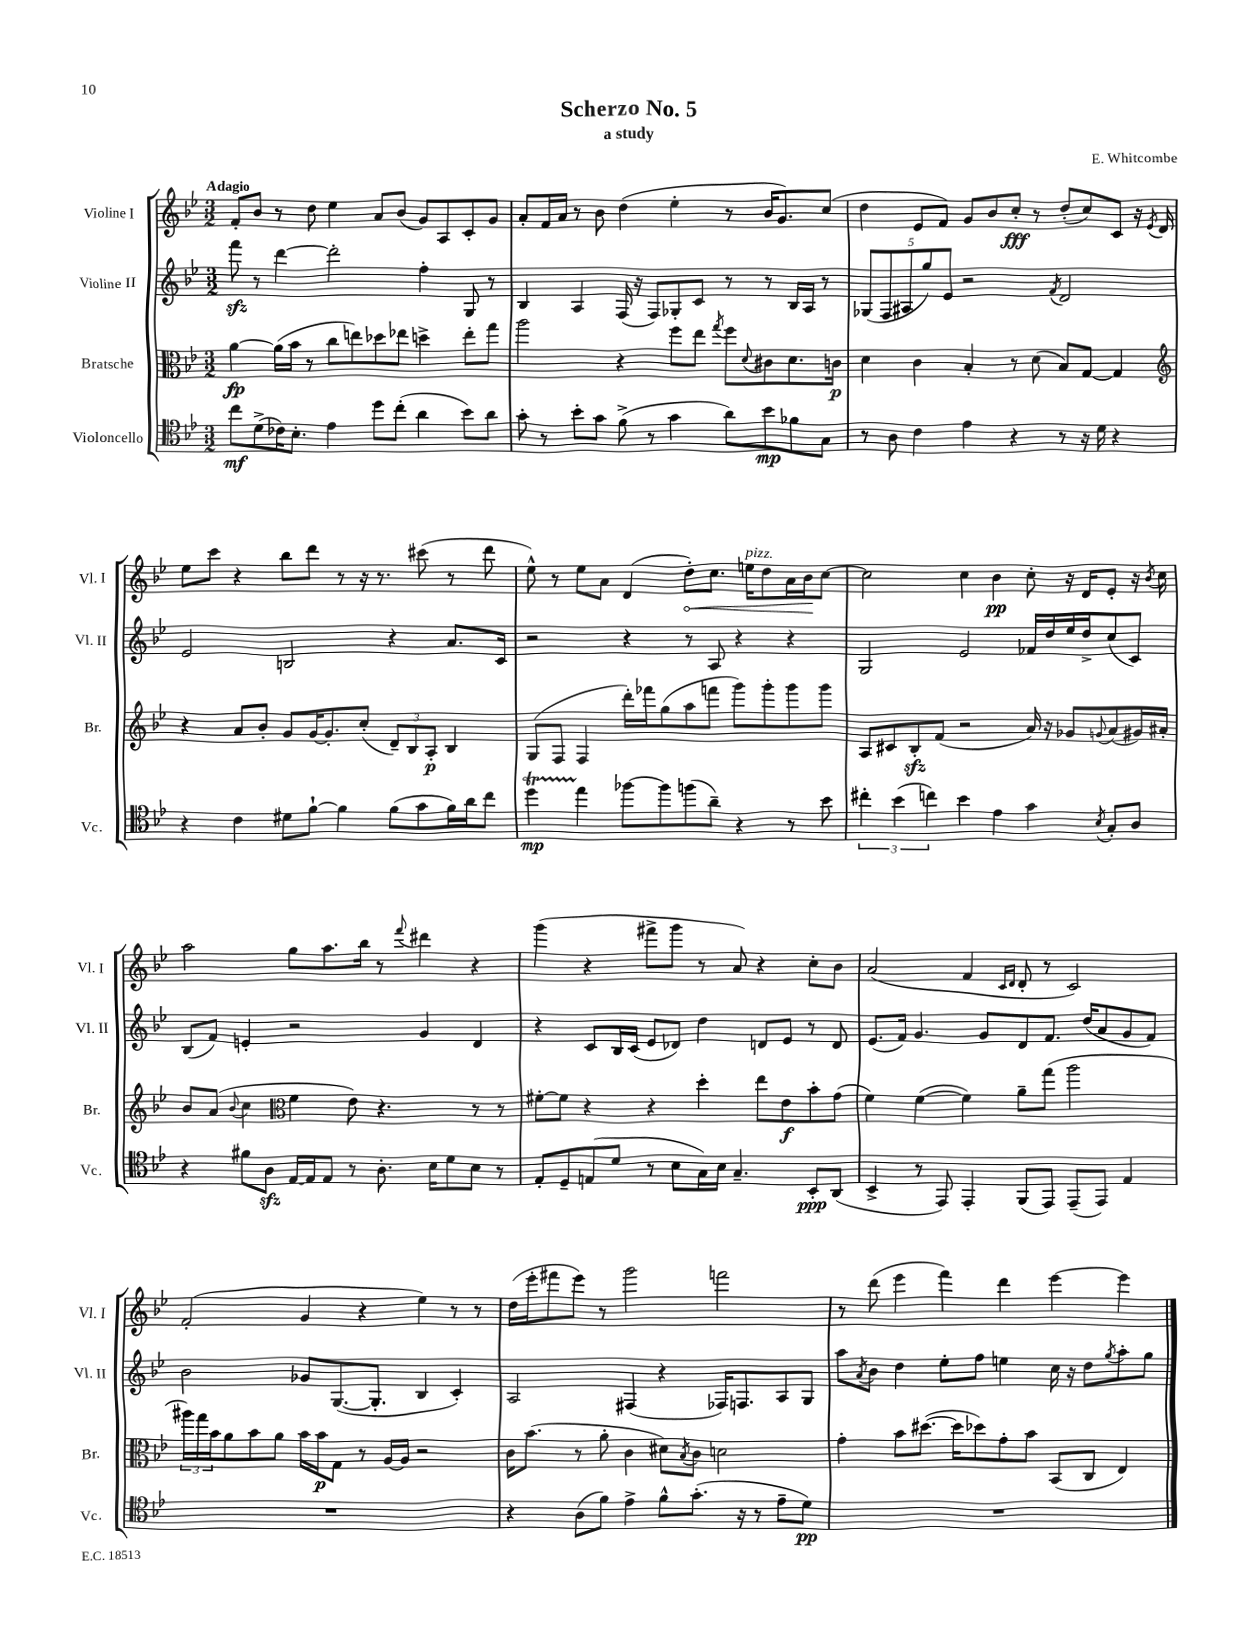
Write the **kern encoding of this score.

**kern	**dynam	**kern	**dynam	**kern	**kern	**dynam
*part4	*part4	*part3	*part3	*part2	*part1	*part1
*staff4	*staff4	*staff3	*staff3	*staff2	*staff1	*staff1
*I"Violoncello	*	*I"Bratsche	*	*I"Violine II	*I"Violine I	*
*I'Vc.	*	*I'Br.	*	*I'Vl. II	*I'Vl. I	*
*clefC4	*	*clefC3	*	*clefG2	*clefG2	*
*k[b-e-]	*	*k[b-e-]	*	*k[b-e-]	*k[b-e-]	*
*M3/2	*	*M3/2	*	*M3/2	*M3/2	*
=1	=1	=1	=1	=1	=1	=1
!	!	!	!	!	!LO:TX:a:B:t=Adagio	!
8cc\L	mf	[4a\	fp	8fffzz\	8f'/L	.
(8d^\	.	.	.	8r	8b-/J	.
16c-X\K)	.	(16a\LL]	.	[4ddd\	8r	.
8.B-'\J	.	16b-\JJ	.	.	.	.
.	.	8r	.	.	8dd\	.
4e-\	.	8cc\L	.	2ddd'\]	4ee-\	.
.	.	8een\)	.	.	.	.
8dd\L	.	8dd-X\	.	.	8a/L	.
(8cc'\J	.	8ee-X\J	.	.	(8b-/J	.
4a\	.	4ddn^\	.	4ff'\	8g/L)	.
.	.	.	.	.	8A/	.
8b-\L)	.	8ee-'\L	.	8G/	8c'/	.
8a\J	.	8gg\J	.	8r	8g/J	.
=2	=2	=2	=2	=2	=2	=2
8g'\	.	2aa\	.	4B-/	8a'/L	.
8r	.	.	.	.	16f/L	.
.	.	.	.	.	16a/JJ	.
8b-'\L	.	.	.	4A/	8r	.
8g\J	.	.	.	.	8b-\	.
(8f^\	.	4r	.	(16F/	(4dd\	.
.	.	.	.	16r	.	.
8r	.	.	.	8F/L)	.	.
4g\	.	8ff\L	.	8G-X'/	4ee-'\	.
.	.	8ee-\J	.	8c/J	.	.
.	.	8qgg/	.	.	.	.
8a\L)	.	8ff\L	.	8r	8r	.
.	.	8qqd/	.	.	.	.
8b-\	mp	8c#X\	.	8r	16b-/KL	.
.	.	.	.	.	8.g/)	.
8f-X\	.	8.d\	.	16B-/LL	.	.
.	.	.	.	16A/JJ	.	.
8G\J	.	.	.	8r	(8cc/J	.
.	.	16cn\Jk	p	.	.	.
=3	=3	=3	=3	=3	=3	=3
8r	.	4d\	.	(10G-X/L	4dd\	.
.	.	.	.	10F/	.	.
8A\	.	.	.	.	.	.
.	.	.	.	10A#X/	.	.
4c\	.	4c\	.	.	8e-/L	.
.	.	.	.	10gg/)	.	.
.	.	.	.	.	8f/J)	.
.	.	.	.	10e-/J	.	.
4e-\	.	4B-'/	.	2r	8g/L	.
.	.	.	.	.	8b-/	.
4r	.	8r	.	.	8cc'/J	fff
.	.	(8d\	.	.	8r	.
.	.	.	.	8qf/	.	.
8r	.	8B-/L)	.	2d/	(8dd'/L	.
16r	.	[8G/J	.	.	8cc/)	.
16d\	.	.	.	.	.	.
4r	.	4G/]	.	.	8c/J	.
.	.	.	.	.	16r	.
.	.	.	.	.	8qe-/	.
.	.	.	.	.	16d/	.
!!LO:LB:g=z
=4	=4	=4	=4	=4	=4	=4
*	*	*clefG2	*	*	*	*
4r	.	4r	.	2e-/	8ee-\L	.
.	.	.	.	.	8ccc\J	.
4c\	.	8a/L	.	.	4r	.
.	.	8b-'/J	.	.	.	.
8d#X\L	.	8g/L	.	2Bn/	8bb-\L	.
[8f`\J	.	[16g/K	.	.	8ddd\J	.
.	.	8.g'/]	.	.	.	.
4f\]	.	.	.	.	8r	.
.	.	(8cc'/J	.	.	16r	.
.	.	.	.	.	8.r	.
(8f\L	.	12d~/L)	.	4r	.	.
.	.	12B-/	.	.	.	.
8g\	.	.	.	.	(8ccc#X\	.
.	.	12A'/J	p	.	.	.
16f\L)	.	4B-/	.	8.a/L	8r	.
16a\J	.	.	.	.	.	.
8cc\J	.	.	.	.	8ddd\	.
.	.	.	.	16c/Jk	.	.
=5	=5	=5	=5	=5	=5	=5
4ddt\	mp	(8G/L	.	2r	8ee-^^\)	.
.	.	8F/J	.	.	8r	.
4ee-\	.	4F/	.	.	8ee-\L	.
.	.	.	.	.	8a\J	.
[8ff-X\L	.	16ddd'\LL)	.	4r	(4d/	.
.	.	16fff-X\J	.	.	.	.
8ff-\]	.	(8gg\	.	.	.	.
!	!	!	!	!	!	!LO:HP:b
(8ffn\	.	8aa\	.	8r	8dd'\L)	<
8a~\J)	.	8fffn\J	.	8A/	8.cc\J	.
4r	.	8ggg\L)	.	4r	.	.
!	!	!	!	!	!LO:TX:a:i:t=pizz.	!
.	.	.	.	.	16een\KL	.
.	.	8ggg'\	.	.	8dd\	.
8r	.	8ggg\	.	4r	16a\L	.
.	.	.	.	.	16b-\J	.
8b-\	.	8ggg\J	.	.	[8cc\J	[
=6	=6	=6	=6	=6	=6	=6
6cc#X'\	.	8A/L	.	2G/	2cc\]	.
.	.	8c#X/	.	.	.	.
(6b-\	.	.	.	.	.	.
.	.	8B-zz'/	.	.	.	.
6ccn\)	.	.	.	.	.	.
.	.	(8f/J	.	.	.	.
4b-\	.	2r	.	2e-/	4cc\	.
4e-\	.	.	.	.	4b-\	pp
4g\	.	16a/)	.	16f-X/LL	8cc'\	.
.	.	16r	.	16dd/	.	.
.	.	8g-X/L	.	16ee-/	16r	.
.	.	.	.	16dd^/J	16d/KL	.
8qB-/	.	8qqgn/	.	.	.	.
8G'/L	.	(8a/	.	(8cc/	8e-'/J	.
8A/J	.	16g#X/L)	.	8c/J)	16r	.
.	.	.	.	.	8qb-/	.
.	.	16a#X'/JJ	.	.	16cc\	.
!!LO:LB:g=z
=7	=7	=7	=7	=7	=7	=7
4r	.	8b-/L	.	(8B-/L	2aa\	.
.	.	(8a/J	.	8f/J)	.	.
.	.	8qqb-/	.	.	.	.
8f#X\L	.	4cc\	.	4en'/	.	.
8Azz\J	.	.	.	.	.	.
*	*	*clefC3	*	*	*	*
[16E-/LL	.	4f\	.	2r	8gg\L	.
16E-/J]	.	.	.	.	.	.
8E-/J	.	.	.	.	8.aa\	.
8r	.	8e-\)	.	.	.	.
.	.	.	.	.	16bb-\Jk	.
8.A'\	.	4.r	.	.	8r	.
.	.	.	.	.	8qqfff/	.
.	.	.	.	4g/	4ddd#X\	.
16B-\KL	.	.	.	.	.	.
8d\	.	.	.	.	.	.
8B-\J	.	8r	.	4d/	4r	.
8r	.	8r	.	.	.	.
=8	=8	=8	=8	=8	=8	=8
8E-'/L	.	[8f#X'\L	.	4r	(4ggg\	.
8D~/	.	8f#\J]	.	.	.	.
(8En/	.	4r	.	8c/L	4r	.
8d/J	.	.	.	16B-/L	.	.
.	.	.	.	(16c/JJ	.	.
8r	.	4r	.	8e-/L	8fff#X^\L	.
8B-\L	.	.	.	8d-X/J)	8ggg\J	.
16G\L)	.	4dd'\	.	4dd\	8r	.
16B-\JJ	.	.	.	.	.	.
4.G~/	.	.	.	.	8a/)	.
.	.	8ee-\L	.	8dn/L	4r	.
.	.	8e-\	f	8e-/J	.	.
8BB-'/L	ppp	8b-'\	.	8r	8cc'\L	.
(8AA/J	.	(8g\J	.	8d/	8b-\J	.
=9	=9	=9	=9	=9	=9	=9
4BB-^/	.	4f\)	.	(8.e-/L	(2a/	.
.	.	.	.	16f/Jk)	.	.
8r	.	([4f\	.	4.g/	.	.
8EE-/)	.	.	.	.	.	.
4EE-'/	.	4f\])	.	.	4f/	.
.	.	.	.	8g/L	.	.
.	.	.	.	.	16qqc/LL	.
.	.	.	.	.	16qqd/JJ	.
(8FF/L	.	8a~\L	.	8d/	8d'/	.
8EE-/J)	.	(8gg\J	.	8.f/J	8r	.
(8EE-~/L	.	2aa\	.	.	2c/)	.
.	.	.	.	(16dd/KL	.	.
8EE-/J)	.	.	.	8a/	.	.
4E-/	.	.	.	8g/	.	.
.	.	.	.	8f/J)	.	.
!!LO:LB:g=z
=10	=10	=10	=10	=10	=10	=10
1.r	.	24aa#X\LL)	.	2b-\	(2f'/	.
.	.	24gg\	.	.	.	.
.	.	24b-\J	.	.	.	.
.	.	8a\	.	.	.	.
.	.	8b-\	.	.	.	.
.	.	8a\J	.	.	.	.
.	.	16b-\LL	.	8g-X/L	4g/	.
.	.	16b-\J	p	.	.	.
.	.	8G\J	.	([8.G/	.	.
.	.	8r	.	.	4r	.
.	.	.	.	8.G'/J]	.	.
.	.	[16A/LL	.	.	.	.
.	.	16A/JJ]	.	.	.	.
.	.	2r	.	4B-/	4ee-\)	.
.	.	.	.	4c'/)	8r	.
.	.	.	.	.	8r	.
=11	=11	=11	=11	=11	=11	=11
4r	.	16c\KL	.	2A/	(16dd\LL	.
.	.	(8.b-\J	.	.	16eee-'\J	.
.	.	.	.	.	8fff#X\	.
(8A\L	.	8r	.	.	8eee-\J)	.
8f\J)	.	8a'\	.	.	8r	.
4e-^\	.	4c\	.	(4F#X/	2ggg\	.
8f^^\L	.	8d#X\L)	.	4r	.	.
.	.	8qB-/	.	.	.	.
(8.g'\J	.	8c\J	.	.	.	.
.	.	2dn\	.	16F-X/KL)	2fffn\	.
16r	.	.	.	8.Fn/	.	.
8r	.	.	.	.	.	.
8e-~\L	.	.	.	8A/	.	.
8d\J)	pp	.	.	8G/J	.	.
=12	=12	=12	=12	=12	=12	=12
1.r	.	4g'\	.	8aa\L	8r	.
.	.	.	.	8qa/	.	.
.	.	.	.	8b-\J	(8ddd\	.
.	.	8b-\L	.	4dd\	4eee-\	.
.	.	([8.dd#X\J	.	.	.	.
.	.	.	.	8ee-'\L	4fff\)	.
.	.	16dd#\KL]	.	.	.	.
.	.	8dd-X\)	.	8ff\J	.	.
.	.	8g'\	.	4een\	4ddd\	.
.	.	8b-\J	.	.	.	.
.	.	(8BB-/L	.	16cc\	[4eee-\	.
.	.	.	.	16r	.	.
.	.	8C/J	.	8dd\L	.	.
.	.	.	.	8qgg/	.	.
.	.	4E-/)	.	8aa'\	4eee-\]	.
.	.	.	.	8gg\J	.	.
==	==	==	==	==	==	==
*-	*-	*-	*-	*-	*-	*-
